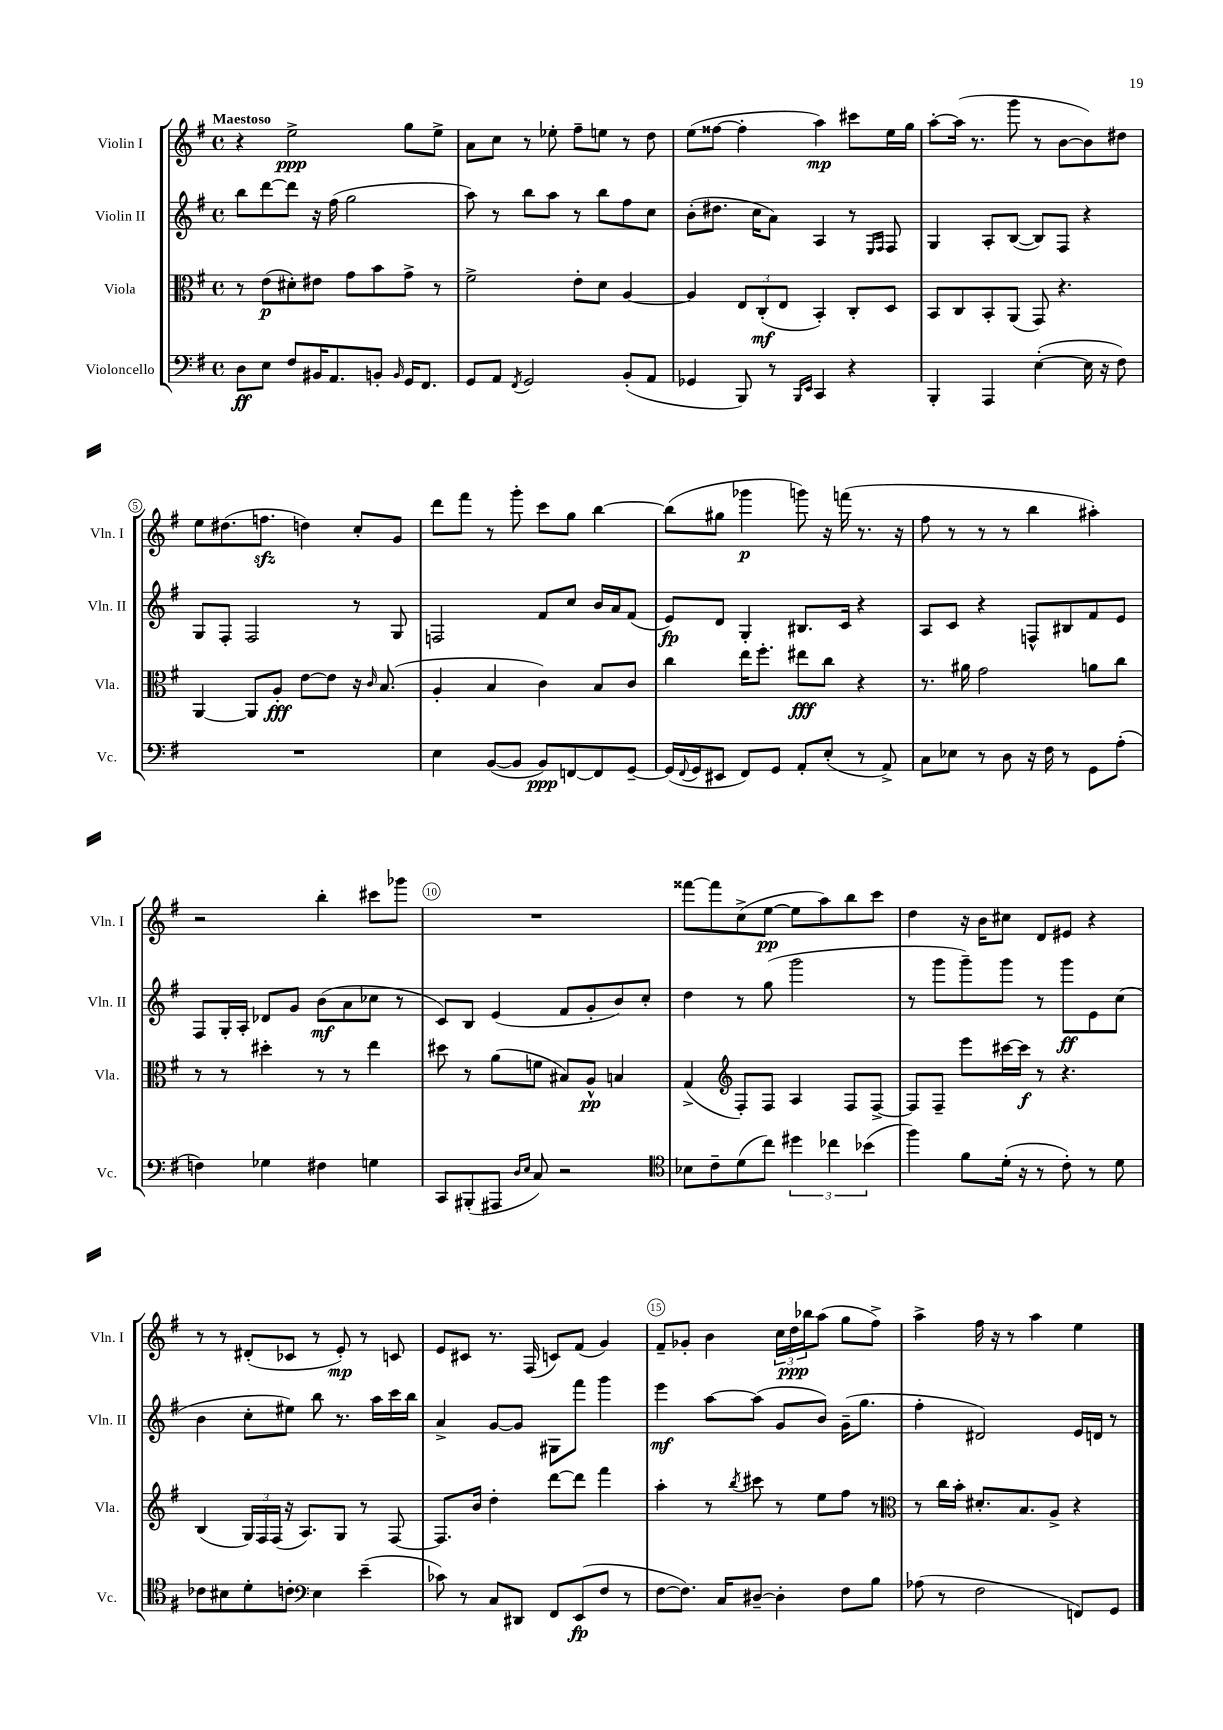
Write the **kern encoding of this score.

**kern	**dynam	**kern	**dynam	**kern	**dynam	**kern	**dynam
*part4	*part4	*part3	*part3	*part2	*part2	*part1	*part1
*staff4	*staff4	*staff3	*staff3	*staff2	*staff2	*staff1	*staff1
*I"Violoncello	*	*I"Viola	*	*I"Violin II	*	*I"Violin I	*
*I'Vc.	*	*I'Vla.	*	*I'Vln. II	*	*I'Vln. I	*
*clefF4	*	*clefC3	*	*clefG2	*	*clefG2	*
*k[f#]	*	*k[f#]	*	*k[f#]	*	*k[f#]	*
*M4/4	*	*M4/4	*	*M4/4	*	*M4/4	*
*met(c)	*	*met(c)	*	*met(c)	*	*met(c)	*
=1	=1	=1	=1	=1	=1	=1	=1
!	!	!	!	!	!	!LO:TX:a:B:t=Maestoso	!
8D\L	ff	8r	.	8bb\L	.	4r	.
8E\J	.	(8e\L	p	[8ddd\	.	.	.
8F#/L	.	8d#X'\)	.	8ddd\J]	.	2ee^\	ppp
16BB#X/K	.	8e#X\J	.	16r	.	.	.
8.AA/	.	.	.	(16ff#\	.	.	.
.	.	8g\L	.	2gg\	.	.	.
8BBn'/J	.	8b\	.	.	.	.	.
16qqBB/	.	.	.	.	.	.	.
16GG/KL	.	8g^\J	.	.	.	8gg\L	.
8.FF#/J	.	.	.	.	.	.	.
.	.	8r	.	.	.	8ee^\J	.
=2	=2	=2	=2	=2	=2	=2	=2
8GG/L	.	2f#^\	.	8aa\)	.	8a\L	.
8AA/J	.	.	.	8r	.	8cc\J	.
8qFF#/	.	.	.	.	.	.	.
2GG/	.	.	.	8bb\L	.	8r	.
.	.	.	.	8aa\J	.	8ee-X'\	.
.	.	8e'\L	.	8r	.	8ff#~\L	.
.	.	8d\J	.	8bb\L	.	8een\J	.
(8BB'/L	.	[4A/	.	8ff#\	.	8r	.
8AA/J	.	.	.	8cc\J	.	8dd\	.
=3	=3	=3	=3	=3	=3	=3	=3
4GG-X/	.	4A/]	.	(8b'\L	.	(8ee\L	.
.	.	.	.	8.dd#X\J	.	[8ff##X\J	.
8BBB/)	.	12E/L	.	.	.	4ff##'\]	.
.	.	.	.	16cc\KL	.	.	.
.	.	(12C'/	mf	.	.	.	.
8r	.	.	.	8a\J)	.	.	.
.	.	12E/J	.	.	.	.	.
16qqBBB/LL	.	.	.	.	.	.	.
16qqEE/JJ	.	.	.	.	.	.	.
4CC/	.	4BB'/)	.	4A/	.	4aa\)	mp
4r	.	8C'/L	.	8r	.	8ccc#X\L	.
.	.	.	.	16qqE/LL	.	.	.
.	.	.	.	16qqF#/JJ	.	.	.
.	.	8D/J	.	8F#/	.	16ee\L	.
.	.	.	.	.	.	16gg\JJ	.
=4	=4	=4	=4	=4	=4	=4	=4
4BBB'/	.	8BB/L	.	4G/	.	[8aa'\L	.
.	.	8C/	.	.	.	(16aa\Jk]	.
.	.	.	.	.	.	8.r	.
4AAA/	.	8BB'/	.	8A'/L	.	.	.
.	.	(8AA/J	.	([8B/J	.	8ggg\	.
([4E'\	.	8GG/)	.	8B/L])	.	8r	.
.	.	4.r	.	8F#/J	.	[8b\L	.
16E\]	.	.	.	4r	.	8b\])	.
16r	.	.	.	.	.	.	.
8F#\)	.	.	.	.	.	8dd#X\J	.
!!LO:LB:g=z
=5	=5	=5	=5	=5	=5	=5	=5
1r	.	[4AA/	.	8G/L	.	8ee\L	.
.	.	.	.	8F#'/J	.	(8.dd#X\	.
.	.	8AA/L]	.	2F#/	.	.	.
.	.	.	.	.	.	8.ffnzz\J	.
.	.	8A'/J	fff	.	.	.	.
.	.	[8e\L	.	.	.	4ddn\)	.
.	.	8e\J]	.	.	.	.	.
.	.	16r	.	8r	.	8cc'/L	.
.	.	16qqc/	.	.	.	.	.
.	.	(8.B/	.	.	.	.	.
.	.	.	.	8G/	.	8g/J	.
=6	=6	=6	=6	=6	=6	=6	=6
4E\	.	4A'/	.	2Fn/	.	8ddd\L	.
.	.	.	.	.	.	8fff#\J	.
([8BB/L	.	4B/	.	.	.	8r	.
8BB/J]	.	.	.	.	.	8ggg'\	.
8BB/L)	ppp	4c\)	.	8f#/L	.	8ccc\L	.
[8FFn/	.	.	.	8cc/J	.	8gg\J	.
8FF/]	.	8B/L	.	16b/LL	.	[4bb\	.
.	.	.	.	16a/J	.	.	.
[8GG~/J	.	8c/J	.	(8f#/J	.	.	.
=7	=7	=7	=7	=7	=7	=7	=7
(16GG/LL]	.	4cc\	.	8e/L)	fp	(8bb\L]	.
8qqFF#/	.	.	.	.	.	.	.
16GG/J	.	.	.	.	.	.	.
8EE#X/J	.	.	.	8d/J	.	8gg#X\J	.
8FF#/L)	.	16ee\KL	.	4G'/	.	4ggg-X\	p
.	.	8.ff#'\J	.	.	.	.	.
8GG/J	.	.	.	.	.	.	.
8AA'/L	.	8ee#X\L	fff	8.B#X/L	.	8gggn\)	.
(8E'/J	.	8cc\J	.	.	.	16r	.
.	.	.	.	16c/Jk	.	(16fffn\	.
8r	.	4r	.	4r	.	8.r	.
8AA^/)	.	.	.	.	.	.	.
.	.	.	.	.	.	16r	.
=8	=8	=8	=8	=8	=8	=8	=8
8C\L	.	8.r	.	8A/L	.	8ff#\	.
8E-X\J	.	.	.	8c/J	.	8r	.
.	.	16a#X\	.	.	.	.	.
8r	.	2g\	.	4r	.	8r	.
8D\	.	.	.	.	.	8r	.
16r	.	.	.	8Fn^^/L	.	4bb\	.
16F#\	.	.	.	.	.	.	.
8r	.	.	.	8B#X/	.	.	.
8GG\L	.	8an\L	.	8f#/	.	4aa#X'\)	.
(8A'\J	.	8cc\J	.	8e/J	.	.	.
!!LO:LB:g=z
=9	=9	=9	=9	=9	=9	=9	=9
4Fn\)	.	8r	.	8F#/L	.	2r	.
.	.	8r	.	16G'/L	.	.	.
.	.	.	.	16A'/JJ	.	.	.
4G-X\	.	4dd#X'\	.	8d-X/L	.	.	.
.	.	.	.	8g/J	.	.	.
4F#X\	.	8r	.	(8b\L	mf	4bb'\	.
.	.	8r	.	8a\	.	.	.
4Gn\	.	4ee\	.	8cc-X\J	.	8ccc#X\L	.
.	.	.	.	8r	.	8ggg-X\J	.
=10	=10	=10	=10	=10	=10	=10	=10
8CC/L	.	8dd#X\	.	8c/L)	.	1r	.
(8BBB#X'/	.	8r	.	8B/J	.	.	.
8AAA#X/J	.	(8a\L	.	(4e/	.	.	.
16qqD/LL	.	.	.	.	.	.	.
16qqE/JJ	.	.	.	.	.	.	.
8C/)	.	8fn\J	.	.	.	.	.
2r	.	8B#X/L)	.	8f#/L	.	.	.
.	.	8A^^/J	pp	8g'/	.	.	.
.	.	4Bn/	.	8b/)	.	.	.
.	.	.	.	8cc'/J	.	.	.
=11	=11	=11	=11	=11	=11	=11	=11
*clefC4	*	*	*	*	*	*	*
8B-X\L	.	(4G^/	.	4dd\	.	[8fff##X\L	.
8c~\	.	.	.	.	.	8fff##\]	.
*	*	*clefG2	*	*	*	*	*
(8d\	.	8F#'/L)	.	8r	.	(8cc^\	.
8cc\J)	.	8F#/J	.	(8gg\	.	[8ee\J	pp
6dd#X\	.	4A/	.	2ggg\	.	8ee\L]	.
.	.	.	.	.	.	8aa\)	.
6cc-X\	.	.	.	.	.	.	.
.	.	8F#/L	.	.	.	8bb\	.
(6b-X\	.	.	.	.	.	.	.
.	.	[8F#^/J	.	.	.	8ccc\J	.
=12	=12	=12	=12	=12	=12	=12	=12
4ff#\)	.	8F#/L]	.	8r	.	4dd\	.
.	.	8F#~/J	.	8ggg\L	.	.	.
8f#\L	.	8eee\L	.	8ggg~\)	.	16r	.
.	.	.	.	.	.	16b\KL	.
(16d'\Jk	.	[16ccc#X\L	.	8ggg\J	.	8cc#X\J	.
16r	.	16ccc#\JJ]	f	.	.	.	.
8r	.	8r	.	8r	.	8d/L	.
8c'\)	.	4.r	.	8ggg\L	ff	8e#X/J	.
8r	.	.	.	8e\	.	4r	.
8d\	.	.	.	(8cc\J	.	.	.
!!LO:LB:g=z
=13	=13	=13	=13	=13	=13	=13	=13
8c-X\L	.	(4B/	.	4b\	.	8r	.
8B#X\	.	.	.	.	.	8r	.
8d'\	.	24G/LL)	.	8cc'\L	.	(8d#X'/L	.
.	.	24F#/	.	.	.	.	.
.	.	(24F#/JJ	.	.	.	.	.
8cn'\J	.	16r	.	8ee#X\J)	.	8c-X/J	.
.	.	8.A/L)	.	.	.	.	.
*clefF4	*	*	*	*	*	*	*
4E\	.	.	.	8bb\	.	8r	.
.	.	8G/J	.	8.r	.	8e'/)	mp
(4e~\	.	8r	.	.	.	8r	.
.	.	.	.	16aa\LL	.	.	.
.	.	[8F#/	.	16ccc\	.	8cn/	.
.	.	.	.	16bb\JJ	.	.	.
=14	=14	=14	=14	=14	=14	=14	=14
8c-X\)	.	8.F#/L]	.	4a^/	.	8e/L	.
8r	.	.	.	.	.	8c#X/J	.
.	.	16b/Jk	.	.	.	.	.
8C/L	.	4dd'\	.	[8g/L	.	8.r	.
8DD#X/J	.	.	.	8g/J]	.	.	.
.	.	.	.	.	.	(16F#/	.
8FF#/L	.	[8ddd\L	.	8G#X\L	.	8cn/L)	.
(8EE/	fp	8ddd\J]	.	8fff#\J	.	(8f#/J	.
8F#/J	.	4fff#\	.	4ggg\	.	4g/)	.
8r	.	.	.	.	.	.	.
=15	=15	=15	=15	=15	=15	=15	=15
[8F#\L	.	4aa'\	.	4eee\	mf	8f#~/L	.
8.F#\J])	.	.	.	.	.	8g-X'/J	.
.	.	8r	.	[8aa\L	.	4b\	.
16C/KL	.	.	.	.	.	.	.
.	.	8qbb/	.	.	.	.	.
[8D#X~/J	.	8ccc#X\	.	(8aa\J]	.	.	.
4D#'\]	.	8r	.	8g/L	.	24cc\LL	.
.	.	.	.	.	.	24dd\	ppp
.	.	.	.	.	.	24bb-X\J	.
.	.	8ee\L	.	8b/J)	.	(8aa\J	.
8F#\L	.	8ff#\J	.	(16g~\KL	.	8gg\L	.
.	.	.	.	8.gg\J	.	.	.
8B\J	.	8r	.	.	.	8ff#^\J)	.
=16	=16	=16	=16	=16	=16	=16	=16
*	*	*clefC3	*	*	*	*	*
(8A-X\	.	8r	.	4ff#'\	.	4aa^\	.
8r	.	16cc\LL	.	.	.	.	.
.	.	16b'\JJ	.	.	.	.	.
2F#\	.	8.d#X'/L	.	2d#X/)	.	16ff#\	.
.	.	.	.	.	.	16r	.
.	.	.	.	.	.	8r	.
.	.	8.B/	.	.	.	.	.
.	.	.	.	.	.	4aa\	.
.	.	8A^/J	.	.	.	.	.
8FFn/L)	.	4r	.	16e/LL	.	4ee\	.
.	.	.	.	16dn/JJ	.	.	.
8GG/J	.	.	.	8r	.	.	.
==	==	==	==	==	==	==	==
*-	*-	*-	*-	*-	*-	*-	*-
